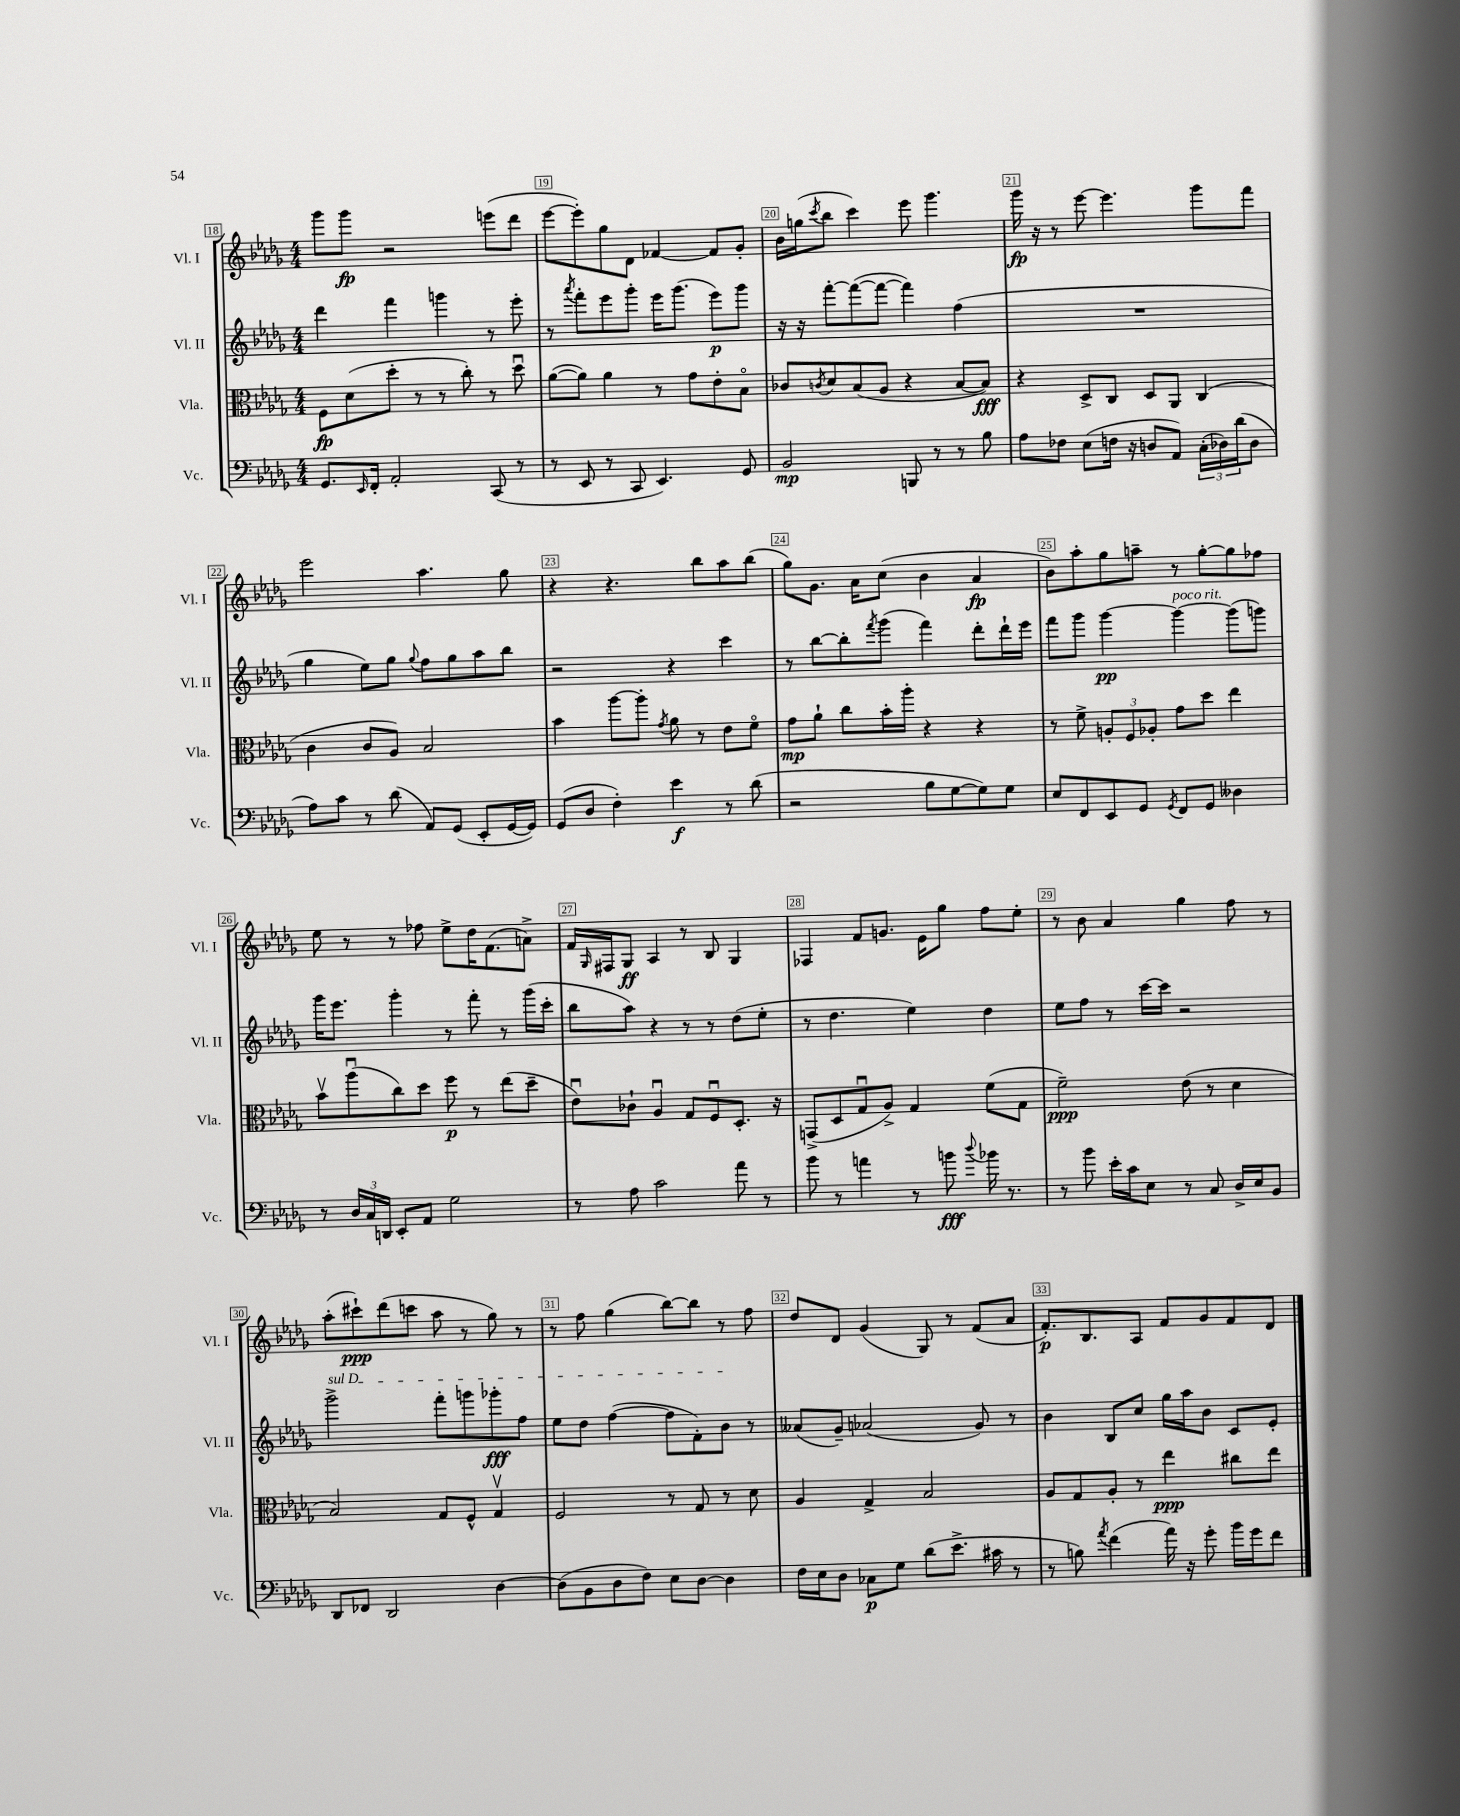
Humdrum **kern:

**kern	**kern	**kern	**kern
*staff4	*staff3	*staff2	*staff1
*clefF4	*clefC3	*clefG2	*clefG2
*k[b-e-a-d-g-]	*k[b-e-a-d-g-]	*k[b-e-a-d-g-]	*k[b-e-a-d-g-]
*M4/4	*M4/4	*M4/4	*M4/4
8.GG-/L	8F\L	4ddd-\	8ggg-\L
.	(8d-\	.	8ggg-\J
16qqEE-/	.	.	.
16FF'/Jk	.	.	.
2AA-'/	8dd-'\J	4fff\	2r
.	8r	.	.
.	8r	4ggg\	.
.	8cc'\)	.	.
(8CC/	8r	8r	(8eee\L
8r	8dd-u\	8eee-'\	8ddd-\J
=	=	=	=
8r	([8a-\L	8r	[8eee-\L
.	.	8qaaa-/	.
8EE-/	8a-\]J)	8fff'\L	8eee-'\])
8r	4a-\	8eee-\	8gg-\
8CC/	.	8ggg-'\J	8d-\J
4.EE-/)	8r	16eee-\LK	[4f-/
.	.	(8.ggg-\J	.
.	8g-\L	.	.
.	8e-'\	8eee-\L)	8f-/]L
8GG-/	8B-o\J	8ggg-\J	8g-'/J
=	=	=	=
2BB-/	8c-/L	16r	16b-\LL
.	.	16r	(16gg\J
.	8qc/	.	8qccc/
.	8d-/	[8fff'\L	8bb-\J
.	(8B-/	(8fff\_	4ccc\)
.	8A-/J	8fff\_J	.
8BBB/	4r	4fff\])	8eee-\
8r	.	.	4.ggg-\
8r	[8B-/L	(4ff\	.
8B-\	8B-/]J)	.	.
=	=	=	=
8A-\L	4r	1r	16ggg-\
.	.	.	16r
8F-\J	.	.	8r
(8E-\L	8D-^/L	.	[8eee-\
16F\Jk	8C/J	.	4.eee-\]
16r	.	.	.
8D/L	8D-/L	.	.
8AA-/J)	8AA-/J	.	.
(24C'\LL	(4C/	.	8ggg-\L
24D-\)	.	.	.
(24d-\J	.	.	.
8D-\J	.	.	8fff\J
=	=	=	=
8A-\L)	4c\	4gg-\	2eee-\
8c\J	.	.	.
8r	8c/L	8ee-\L)	.
(8d-\	8A-/J)	8gg-\J	.
.	.	8qqgg-/	.
8AA-/L)	2B-/	8ff\L	4.aa-\
(8GG-/J	.	8gg-\	.
8EE-'/L	.	8aa-\	.
[16GG-/L	.	8bb-\J	8gg-\
16GG-/]JJ)	.	.	.
=	=	=	=
(8GG-/L	4b-\	2r	4r
8D-/J	.	.	.
4F'\)	[8aa-\L	.	4.r
.	8aa-'\]J	.	.
.	8qg-/	.	.
4e-\	8a-\	4r	.
.	8r	.	8bb-\L
8r	8e-\L	4ccc\	8aa-\
(8d-\	8fo\J	.	(8bb-\J
=	=	=	=
2r	8g-\L	8r	8gg-\L)
.	8a-`\J	[8bb-\L	8.g-\J
.	8cc\L	8bb-'\]	.
.	.	.	16a-\LK
.	.	8qfff/	.
.	16b-'\L	(8ggg-\J	(8cc\J
.	16aa-'\JJ	.	.
8B-\L	4r	4fff\)	4b-\
[8G-\	.	.	.
8G-\])	4r	8ddd-'\L	4a-/
8G-\J	.	16ddd-`\L	.
.	.	16eee-\JJ	.
=	=	=	=
8E-/L	8r	8fff\L	8b-\L)
8FF/	8f^\	8ggg-\J	8aa-'\
8EE-/	12A'/L	[4ggg-\	8gg-\
.	12F/	.	.
8GG-/J	.	.	8aa~\J
.	12A-'/J	.	.
8qGG-/	.	.	.
8FF/L	8g-\L	4ggg-\_	8r
8GG-/J	8dd-\J	.	[8gg-'\L
4D--\	4ee-\	(8ggg-\]L	8gg-\]
.	.	8ggg\J)	8ff-\J
=	=	=	=
8r	8b-v\L	16ggg-\LK	8ee-\
.	.	8.eee-\J	.
24D-/LL	(8aa-u\	.	8r
24C/	.	.	.
24DD/JJ	.	.	.
8EE-'/L	8cc\)	4ggg-'\	8r
8AA-/J	8dd-\J	.	8ff-\
2G-\	8ff\	8r	8ee-^\L
.	8r	8fff'\	16dd-\K
.	.	.	(8.f\
.	(8ee-\L	8r	.
.	8dd-~\J	(16ggg-\LL	8a^\J)
.	.	16ccc'\JJ	.
=	=	=	=
8r	8e-u\L)	8bb-\L	16f/LL
.	.	.	16qqG-/
.	.	.	16F#/J
8A-\	8c-`\J	8aa-\J)	8G-/J
2c\	4A-u/	4r	4A-/
.	8G-/L	8r	8r
.	8Fu/	8r	8B-/
8a-\	8.D-'/J	(8dd-\L	4G-/
8r	.	8ee-'\J	.
.	16r	.	.
=	=	=	=
8b-\	(8GG^/L	8r	4F-/
8r	8D-/	4.dd-\	.
4a\	8G-u/	.	8f/L
.	8A-^/J)	.	8.g/J
8r	4G-/	4ee-\)	.
.	.	.	16e-\LK
8b\	.	.	8gg-\J
8qqdd-/	.	.	.
16b-\	(8f\L	4dd-\	8ff\L
8.r	.	.	.
.	8G-\J	.	8ee-'\J
=	=	=	=
8r	2f~\)	8ee-\L	8r
8b-\	.	8ff\J	8b-\
16e-'\LL	.	8r	4a-/
16c\J	.	.	.
8E-\J	.	[16ccc\LL	.
.	.	16ccc\]JJ	.
8r	(8e-\	2r	4gg-\
8C/	8r	.	.
16D-^/LL	4d-\	.	8ff\
16E-/J	.	.	.
8BB-/J	.	.	8r
=	=	=	=
8DD-/L	2B-/)	2ggg-^\	(8aa-'\L
8FF-/J	.	.	8ccc#`\)
2DD-/	.	.	(8ddd-\
.	.	.	8ccc\J
.	8G-/L	8fff'\L	8aa-\
.	8F^^/J	8ggg\	8r
[4D-\	4G-v/	8ggg-'\	8gg-\)
.	.	8ff\J	8r
=	=	=	=
(8D-\]L	2F/	8ee-\L	8r
8BB-\	.	8dd-\J	8ff\
8D-\	.	([4ff\	(4gg-\
8F\J)	.	.	.
8E-\L	8r	8ff\]L	[8bb-\L)
[8D-\J	8G-/	8f'\)	8bb-\]J
4D-\]	8r	8b-\J	8r
.	8d-\	8r	8ff\
=	=	=	=
16F\LL	4A-/	(8a--/L	8dd-/L
16E-\J	.	.	.
8D-\J	.	8g-~/J)	8d-/J
8C-\L	4G-^/	(2a-/	(4g-/
8G-\J	.	.	.
(8d-\L	2B-/	.	8G-/)
8.e-^\J	.	.	8r
.	.	8g-/)	(8f/L
16c#\	.	.	.
8r	.	8r	8a-/J
=	=	=	=
8r	8A-/L	4b-\	8.f'/L)
8B\)	8G-/	.	.
.	.	.	8.B-/
8qa-/	.	.	.
(4f\	8A-'/J	8B-/L	.
.	8r	8cc/J	8A-/J
16a-\)	4ee-\	16gg-\LL	8f/L
16r	.	16aa-\J	.
8g-'\	.	8b-\J	8g-/
16b-\LL	8cc#\L	8c/L	8f/
16g-\J	.	.	.
8f\J	8ee-\J	8e-'/J	8d-/J
==	==	==	==
*-	*-	*-	*-
